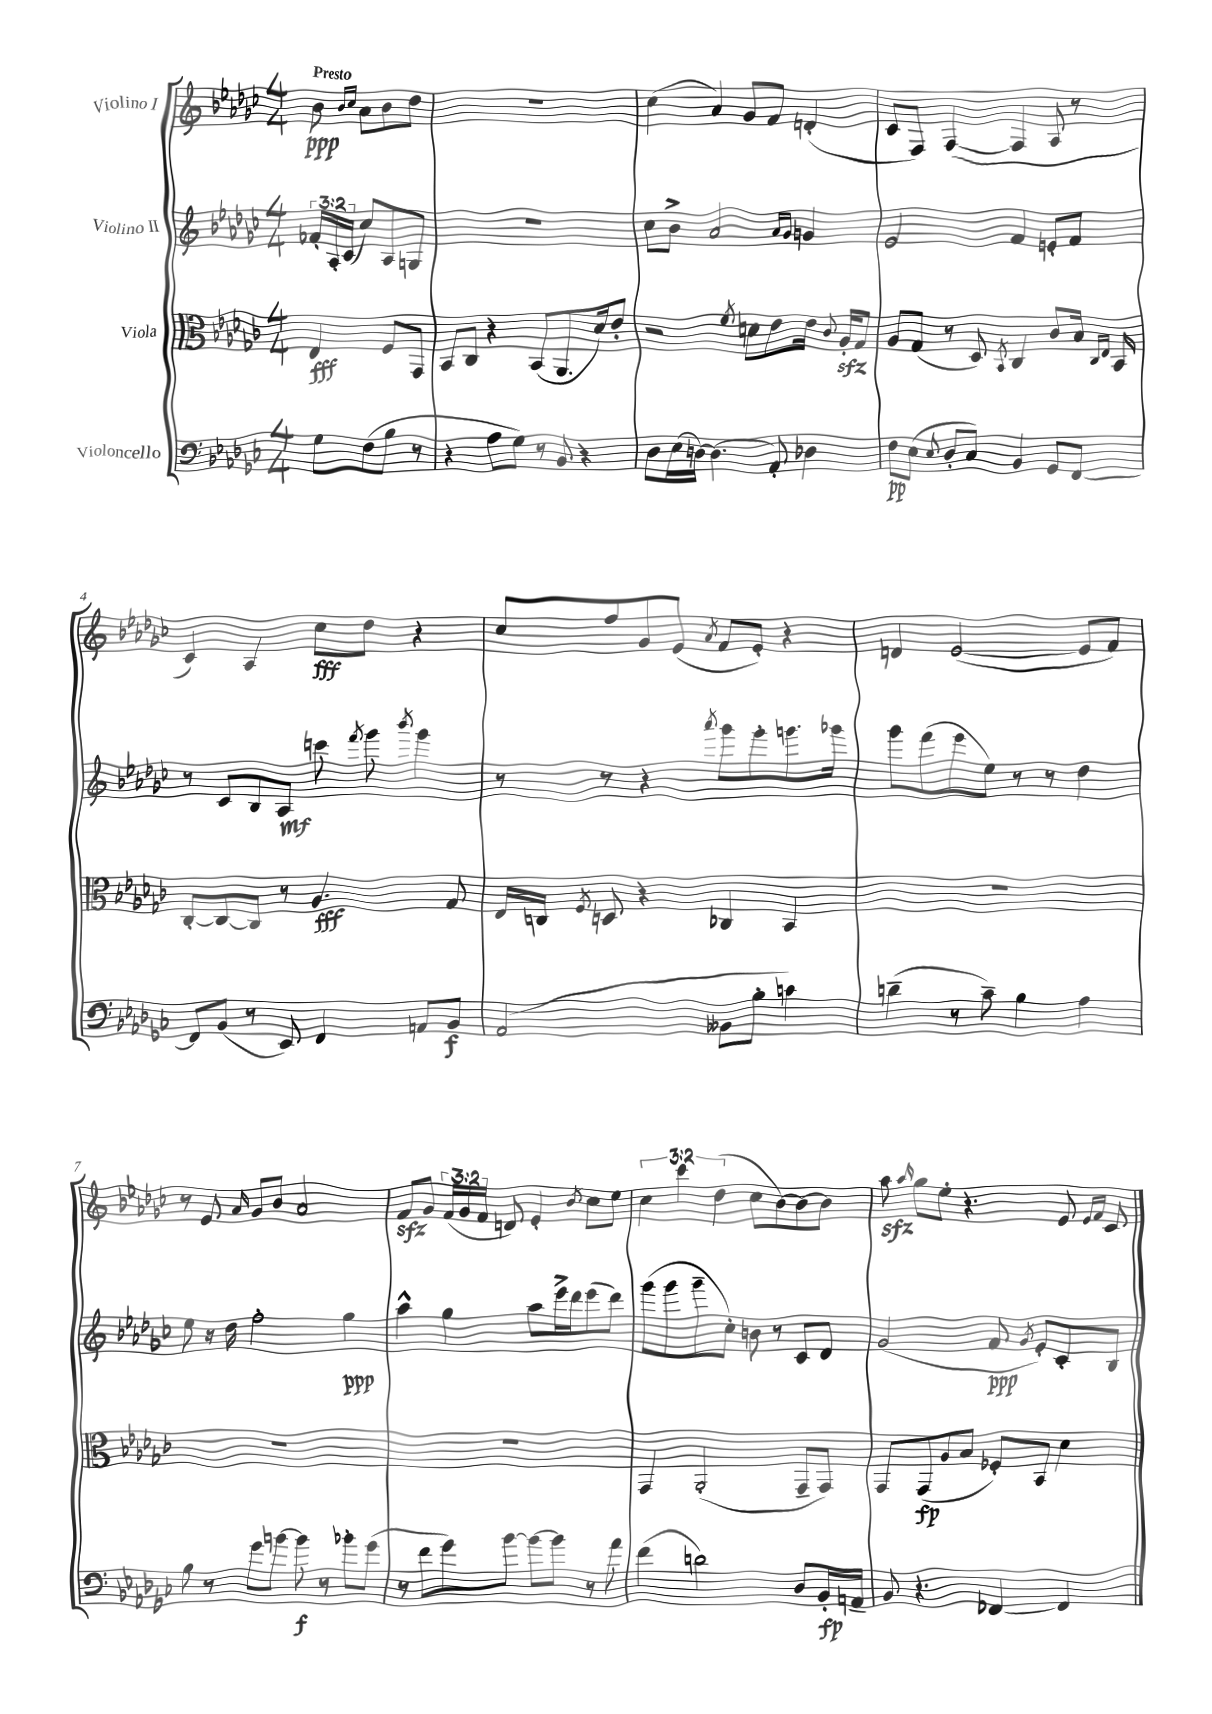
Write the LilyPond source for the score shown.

<<
\new StaffGroup <<
\new Staff = "s0" \with { instrumentName = "Violino I" } {
    \clef treble \key ges \major \numericTimeSignature \time 4/4 \override Staff.TupletNumber.text = #tuplet-number::calc-fraction-text \partial 2 \tempo "Presto"
    \autoBeamOff bes'8\ppp \grace { bes'16[ ces''16] } aes'8[ bes'8 des''8] |
    R1 |
    ces''4( aes'4) ges'8[ f'8] d'4-.( |
    ces'8[ f8]) f4~( f4 aes8 r8 |
    ces'4) aes4 ces''8[\fff des''8] r4 |
    ces''8[ f''8 ges'8 ees'8]( \acciaccatura { aes'8 } f'8[ ees'8]-.) r4 |
    d'4 ees'2~( ees'8[ f'8]) |
    r8 ees'8 \grace { aes'16 } ges'8[ bes'8] aes'2 |
    f'8[\sfz ges'8] \tuplet 3/2 { f'16[( ges'16 f'16] } d'8) ees'4-. \acciaccatura { bes'8 } ces''8[ ees''8] |
    \tuplet 3/2 { ces''4 ces'''4 des''4( } ces''8[ bes'8~) bes'8~ bes'8] |
    aes''8\sfz \grace { aes''16 } ges''8[ ees''8]-. r4. ees'8 \grace { ees'16[ f'16] } ces'8 \bar "|." |
}
\new Staff = "s1" \with { instrumentName = "Violino II" } {
    \clef treble \key ges \major \numericTimeSignature \time 4/4 \override Staff.TupletNumber.text = #tuplet-number::calc-fraction-text \partial 2
    \autoBeamOff \tuplet 3/2 { fes'16[-. aes16-. ces'16]( } ces''8[) aes8 g8] |
    R1 |
    ces''8[ bes'8]-> aes'2 \grace { aes'16[ ges'16] } g'4 |
    ees'2 f'4 e'8[-. f'8] |
    r8 ces'8[ bes8 aes8]\mf c'''8 \acciaccatura { f'''8 } ges'''8 \acciaccatura { bes'''8 } ges'''4 |
    r8 r8 r4 \acciaccatura { aes'''8 } ges'''8[ ges'''8-. g'''8. ges'''16] |
    ges'''8[ f'''8( ees'''8 ees''8]) r8 r8 des''4 |
    ees''8 r16 des''16 f''2-. ges''4\ppp |
    aes''4-^ ges''4 aes''8[ ees'''16-> des'''16 ees'''8( des'''8]) |
    ges'''8[( ges'''8 ges'''8-- ces''8]-.) b'8 r8 ces'8[ des'8] |
    ges'2( f'8\ppp \acciaccatura { ges'8 } ees'8[-.) ces'8-. bes8] \bar "|." |
}
\new Staff = "s2" \with { instrumentName = "Viola" } {
    \clef alto \key ges \major \numericTimeSignature \time 4/4 \partial 2
    \autoBeamOff ees4\fff f8[ ges,8] |
    bes,8[ ces8] r4 bes,8[( aes,8. des'16) ees'8]-. |
    r2 \acciaccatura { f'8 } d'8[ ees'8 ees'16] \appoggiatura { ces'8 } aes16[-.\sfz ges8] |
    aes8[ ges8]( r8 des8) \acciaccatura { bes,8 } ces4 ces'8[ bes16] \grace { ces16[ ees16] } bes,16 |
    ces8[~-. ces8~ ces8] r8 aes4.\fff ges8 |
    ees16[ c16] \acciaccatura { f8 } d8 r4 ces4 bes,4 |
    R1 |
    R1 |
    R1 |
    ges,4 aes,2-.( ges,8[-- ges,8]) |
    ges,8[ ges,8\fp( aes8 bes8] fes8[-.) bes,8] des'4 \bar "|." |
}
\new Staff = "s3" \with { instrumentName = "Violoncello" } {
    \clef bass \key ges \major \numericTimeSignature \time 4/4 \partial 2
    \autoBeamOff ges8[ f8( bes8] r8 |
    r4 aes8[ ges8]) r8 bes,8 r4 |
    des8[ ees16( d16]~) d4.( aes,8-.) des4 |
    f8[\pp ees8]( \appoggiatura { ees8 } des8[-. ces8]) bes,4 ges,8[ f,8]~ |
    f,8[ bes,8]( r8 ees,8) f,4 a,8[ bes,8]\f |
    aes,2( beses,8[ bes8]-. c'4) |
    d'4--( r8 ces'8--) bes4 aes4 |
    bes8 r8 ges'8[ b'8]~ b'8\f r8 bes'8[-. ges'8]( |
    r8 f'8[ ges'8) bes'8]~ bes'8[~ bes'8] r8 aes'8 |
    f'4( d'2) des8[ bes,16-.\fp a,16]-- |
    bes,8 r4. fes,4~ fes,4 \bar "|." |
}
>>
>>
